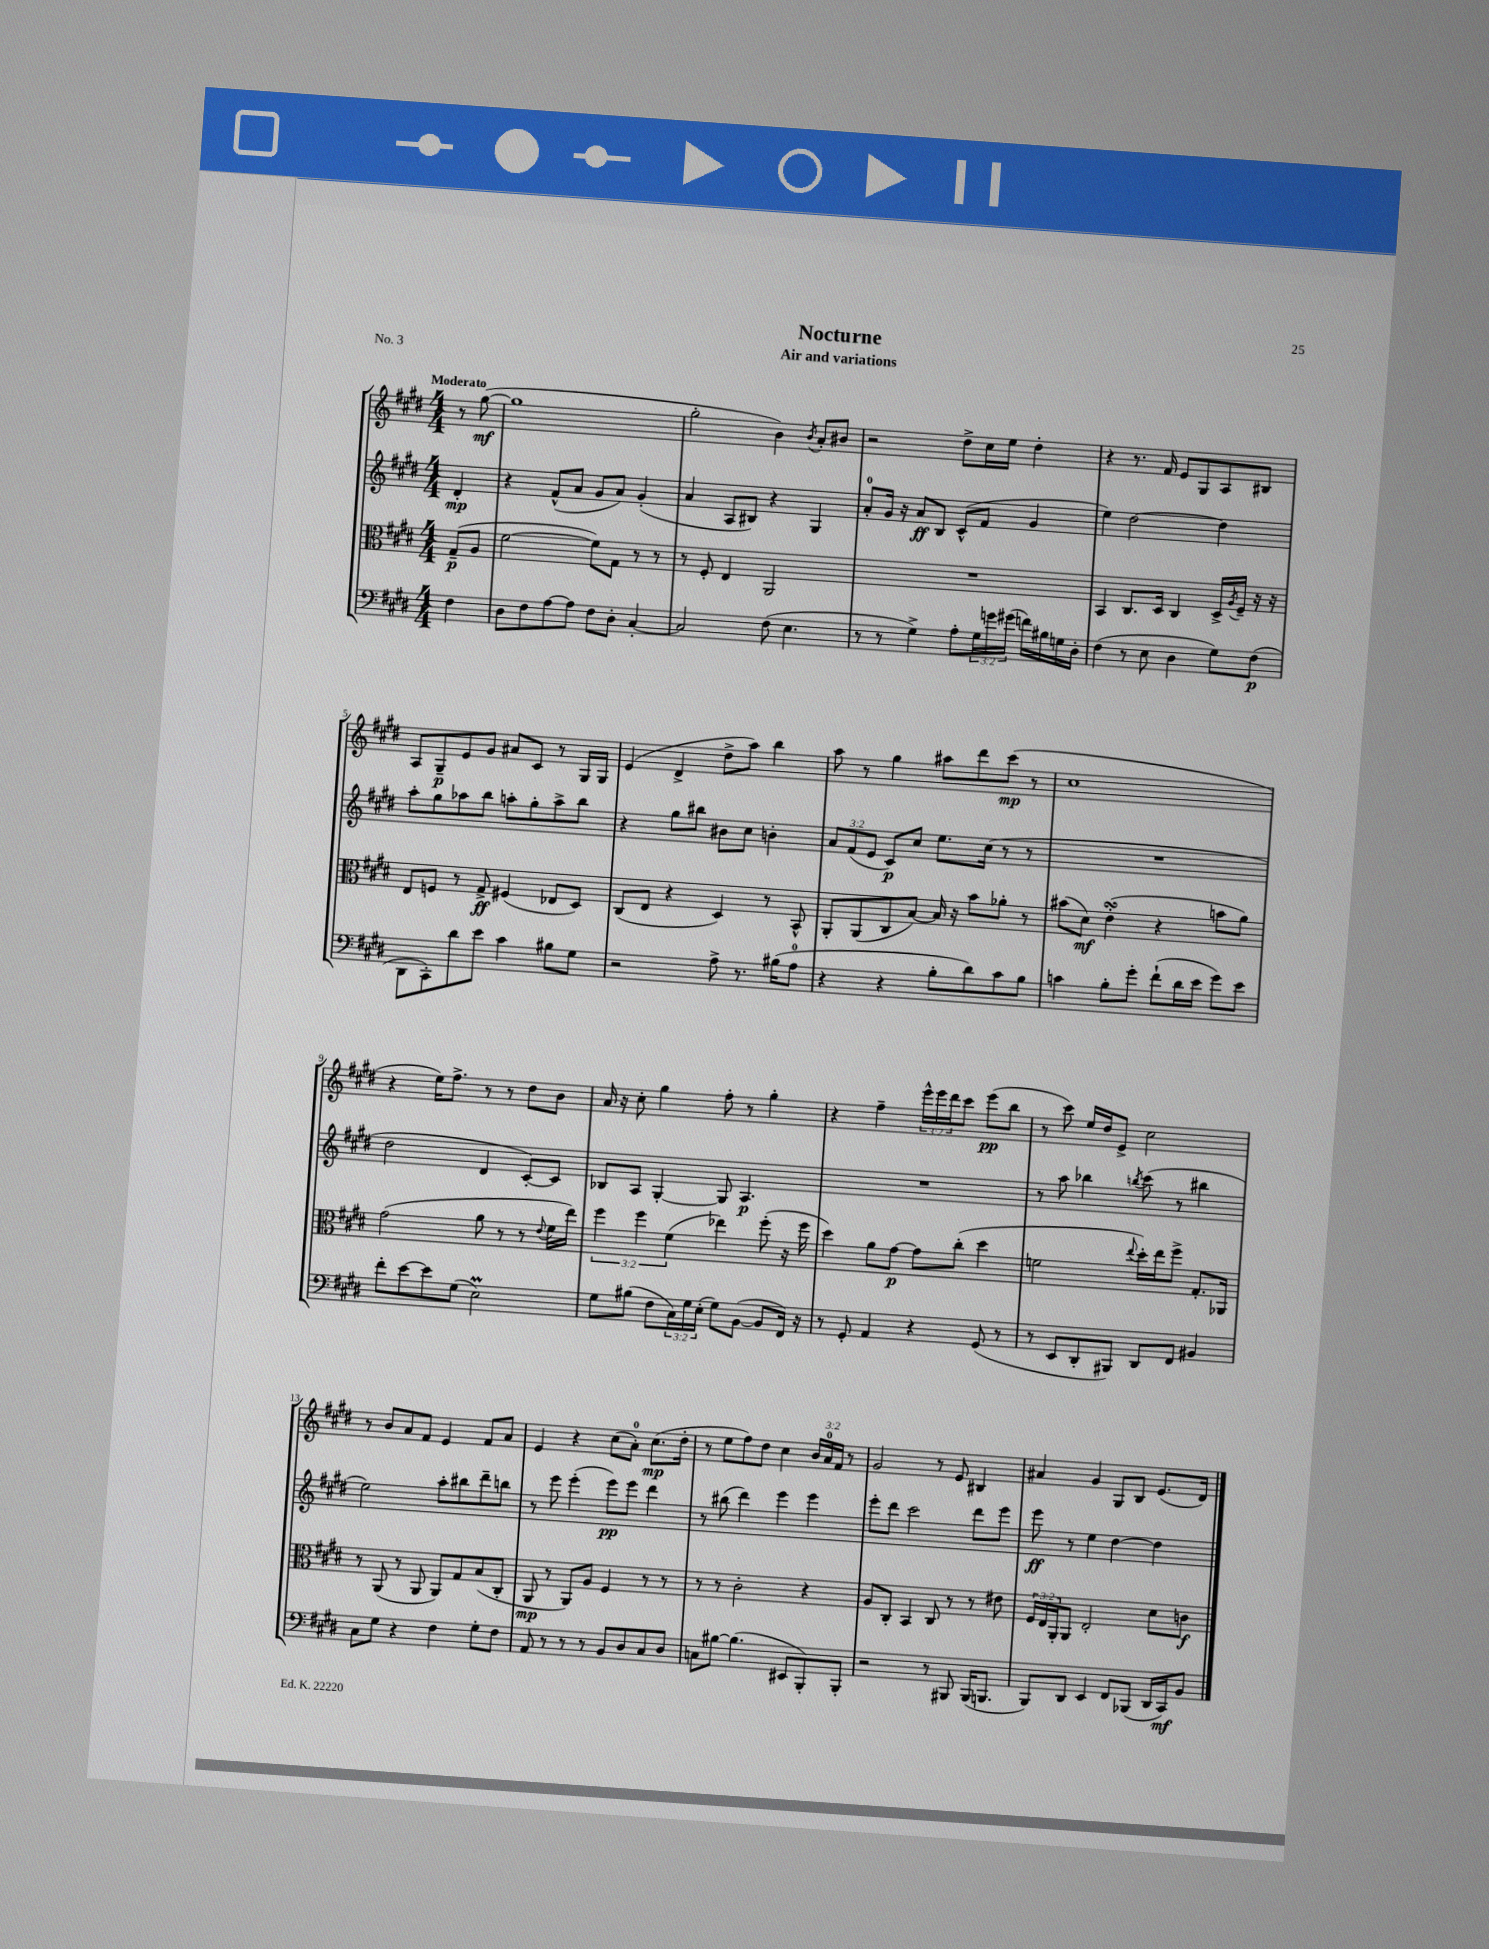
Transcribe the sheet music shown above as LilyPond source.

\header { title = "Nocturne" subtitle = "Air and variations" piece = "No. 3" }
<<
\new StaffGroup <<
\new Staff = "s0" {
    \clef treble \key e \major \numericTimeSignature \time 4/4 \override Staff.TupletNumber.text = #tuplet-number::calc-fraction-text \partial 4 \tempo "Moderato"
    r8 gis''8~\mf( |
    gis''1 |
    gis''2-. b'4) \acciaccatura { b'8 } a'8-. bis'8 |
    r2 dis''8-> cis''16 e''16 dis''4-. |
    r4 r8. fis'16 e'8 gis8 a8 bis8 |
    a8 gis8--\p e'8 gis'8 ais'8 cis'8 r8 gis16 gis16 |
    e'4( dis'4-> dis''8-> a''8) b''4 |
    a''8 r8 gis''4 ais''8 dis'''8 cis'''8\mp( r8 |
    cis''1 |
    r4 e''16) fis''8.-> r8 r8 dis''8 b'8 |
    a'16 r16 cis''8-. gis''4 fis''8-. r8 gis''4-. |
    r4 fis''4-- \tuplet 3/2 { e'''16-^ e'''16 dis'''16 } cis'''8 e'''8\pp( b''8 |
    r8 cis'''8) e''16 dis''16 e'8-> cis''2 |
    r8 b'8 a'8 fis'8 e'4 fis'8 a'8 |
    e'4 r4 cis''8( a'8-0-.) cis''8.\mp( dis''16-. |
    r8 e''8 fis''8) dis''8 cis''4 \tuplet 3/2 { b'16 a'16-0 fis'16 } r8 |
    gis'2 r8 e'8 bis4 |
    ais'4 gis'4 gis8 b8 e'8.( dis'16) \bar "|." |
}
\new Staff = "s1" {
    \clef treble \key e \major \numericTimeSignature \time 4/4 \override Staff.TupletNumber.text = #tuplet-number::calc-fraction-text \partial 4
    dis'4-.\mp |
    r4 fis'8-^( a'8 gis'8 a'8) gis'4-.( |
    a'4 a8 bis8) r4 gis4 |
    a'8-0-. gis'16 r16 a'8\ff b8 cis'8-^( fis'8 gis'4 |
    e''4) dis''2~ dis''4 |
    a''8-. gis''8 aes''8 b''8 a''8-. gis''8-. a''8-> b''8 |
    r4 gis''8 bis''8 bis'8 cis''8 b'4-. |
    \tuplet 3/2 { a'8 fis'8( e'8 } cis'8\p) cis''8 e''8. cis''16( r8 r8 |
    R1 |
    dis''2 dis'4 cis'8~-.) cis'8 |
    bes8 a8 gis4~-. gis8 a4.\p |
    R1 |
    r8 a''8 bes''4 \acciaccatura { b''8 } cis'''8( r8 bis''4 |
    e''2) a''8-. bis''8 dis'''8-- b''8 |
    r8 e'''8 e'''4-.( e'''8\pp) e'''8 dis'''4 |
    r8 bis''8( dis'''4) e'''4 e'''4 |
    e'''8-. dis'''8 cis'''2 dis'''8 e'''8 |
    e'''8\ff r8 e''4 dis''4~ dis''4 \bar "|." |
}
\new Staff = "s2" {
    \clef alto \key e \major \numericTimeSignature \time 4/4 \override Staff.TupletNumber.text = #tuplet-number::calc-fraction-text \partial 4
    gis8--\p( a8 |
    fis'2~ fis'8) gis8 r8 r8 |
    r8 fis8-. e4 a,2 |
    R1 |
    b,4 cis8. dis16 cis4 dis16-> \acciaccatura { a8 } fis16-- r16 r16 |
    e8 f8 r8 gis8->\ff fis4( ees8 dis8) |
    cis8( e8 r4 dis4) r8 b,8-^ |
    a,8-. a,8( cis8 b8~) b16 r16 b'8 aes'8-. r8 |
    bis'8( dis'8\mf) e'4-.\turn( r4 b'8 a'8) |
    gis'2( a'8 r8 r8 \appoggiatura { e'8 } fis'16 e''16) |
    \tuplet 3/2 { fis''4 fis''4 fis'4( } ees''4) fis''8-.( r16 fis''16 |
    dis''4) a'8 gis'8~\p gis'8 cis''8-.( dis''4 |
    f'2 \appoggiatura { e''8 } dis''16-.) e''16 fis''8-> gis8.-. aes,16 |
    r8 a,8( r8 a,8 a,8) gis8 b8( cis8-. |
    a,8\mp r8 a,8) a8 fis4 r8 r8 |
    r8 r8 cis'2-. r4 |
    a8 cis8-. b,4 cis8 r8 r8 eis'8 |
    \tuplet 3/2 { fis16 e16 a,16-. } a,8 e2-. dis'8 c'8\f \bar "|." |
}
\new Staff = "s3" {
    \clef bass \key e \major \numericTimeSignature \time 4/4 \override Staff.TupletNumber.text = #tuplet-number::calc-fraction-text \partial 4
    fis4 |
    dis8 fis8 a8~ a8 fis8 dis8-. cis4~-. |
    cis2 fis8( e4. |
    r8 r8 gis4->) a8-. \tuplet 3/2 { gis16 g'16 gis'16( } f'16) bis16 g16 dis16-. |
    fis4( r8 e8 dis4 gis8) fis8\p( |
    dis,8 cis,8-.) dis'8 e'8 cis'4 bis8 gis8 |
    r2 a8-> r8. bis16( a8-0 |
    r4 r4 b8-. dis'8) cis'8 b8 |
    c'4 b8-. gis'8-. fis'8-!( dis'16 e'16 gis'8) e'8 |
    fis'8-. e'8~ e'8 gis8( e2\prall) |
    gis8 bis8( fis8 \tuplet 3/2 { cis16) gis16 e16-.( } gis8) b,8~( b,8 fis,16) r16 |
    r8 gis,8-. a,4 r4 gis,8( r8 |
    r8 e,8 dis,8-. bis,,8) dis,8 fis,8 bis,4 |
    cis8 gis8 r4 fis4 gis8-. fis8 |
    a,8 r8 r8 r8 b,8 dis8 cis8 dis8 |
    c8 bis8~ bis4.( eis,8 b,,8-.) b,,8-. |
    r2 r8 bis,,8 bis,,16( b,,8. |
    b,,8) dis,8 e,4 fis,8 bes,,8( dis,16 cis,16\mf) b,8 \bar "|." |
}
>>
>>
